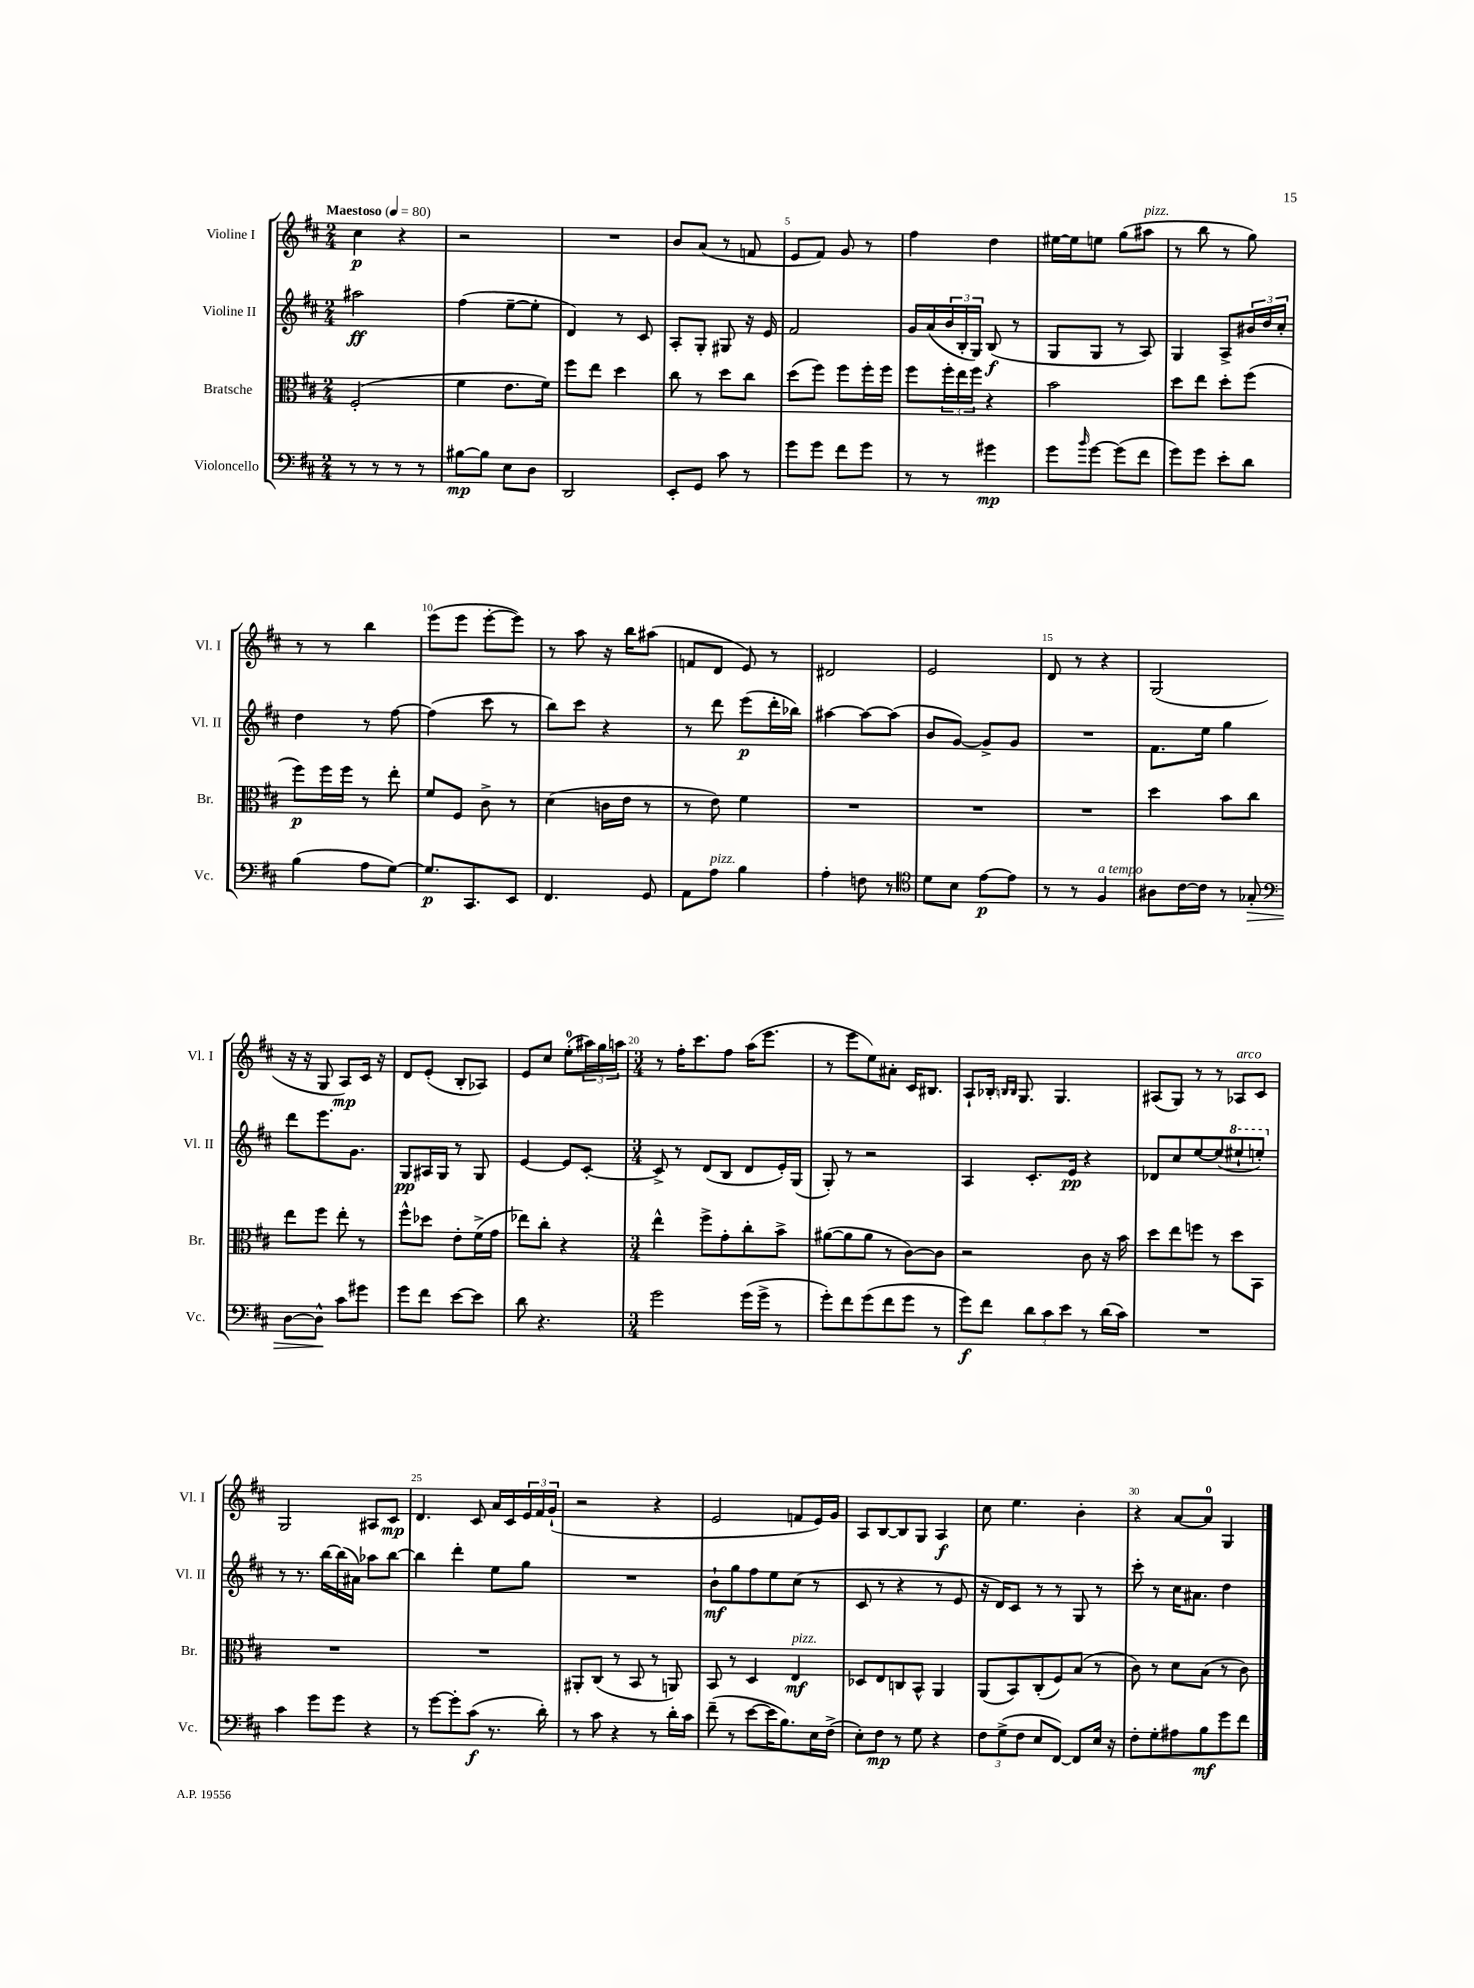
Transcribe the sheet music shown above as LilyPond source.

<<
\new StaffGroup <<
\new Staff = "s0" \with { instrumentName = "Violine I" shortInstrumentName = "Vl. I" } {
    \clef treble \key d \major \numericTimeSignature \time 2/4 \tempo "Maestoso" 4 = 80
    cis''4\p r4 |
    r2 |
    R2 |
    b'8 a'8( r8 f'8 |
    e'8 fis'8) g'8 r8 |
    fis''4 d''4 |
    eis''16~ eis''16 e''8 g''8( ais''8^\markup { \italic "pizz." } |
    r8 b''8 r8 g''8) |
    r8 r8 b''4 |
    e'''8( e'''8 e'''8~-. e'''8) |
    r8 a''8 r16 b''16 ais''8( |
    f'8 d'8 e'8) r8 |
    dis'2 |
    e'2 |
    d'8 r8 r4 |
    g2( |
    r16 r16 g8 a8\mp) cis'16 r16 |
    d'8 e'8-.( b8-. aes8) |
    e'8 cis''8 e''8-0-.( \tuplet 3/2 { ais''16) g''16 a''16 } |
    \numericTimeSignature \time 3/4 r8 fis''16-. cis'''8. fis''8 a''16( e'''8. |
    r8 e'''8 e''8) ais'8-. cis'16 bis8. |
    a8-! bes16-. \grace { b16 b16 } g8. g4. |
    ais8( g8) r8 r8 aes8^\markup { \italic "arco" } cis'8 |
    g2 ais8 cis'8\mp |
    d'4. cis'8 a'16 cis'16 \tuplet 3/2 { e'16 fis'16 g'16-!( } |
    r2 r4 |
    e'2 f'8 e'16) g'16 |
    a8 b8~ b8 g8 a4\f |
    cis''8 e''4. b'4-. |
    r4 a'8~ a'8-0 g4 \bar "|." |
}
\new Staff = "s1" \with { instrumentName = "Violine II" shortInstrumentName = "Vl. II" } {
    \clef treble \key d \major \numericTimeSignature \time 2/4
    ais''2\ff |
    fis''4( e''8~-- e''8-. |
    d'4) r8 cis'8 |
    a8-. g8-. gis8 r16 e'16 |
    fis'2 |
    g'16 a'16( \tuplet 3/2 { b'16 b16-. g16) } b8\f( r8 |
    g8 g8 r8 a8) |
    g4 a8-> \tuplet 3/2 { bis'16 d''16 cis''16-. } |
    d''4 r8 fis''8~ |
    fis''4( cis'''8 r8 |
    b''8) cis'''8 r4 |
    r8 d'''8 e'''8\p( d'''16-. bes''16) |
    ais''4~ ais''8~ ais''8( |
    b'8 g'8~) g'8-> g'8 |
    R2 |
    fis'8. e''16 g''4 |
    d'''8 e'''8. g'8. |
    g8\pp ais16 g16 r8 g8 |
    e'4~ e'8 cis'8~-. |
    \numericTimeSignature \time 3/4 cis'8-> r8 d'8( b8 d'8 e'16-.) g16( |
    g8-.) r8 r2 |
    a4 cis'8.-. e'16\pp r4 |
    des'8 cis''8 e''8~ e''8( \ottava #1 eis'''8-! e'''8-.) \ottava #0 |
    r8 r8. b''16~ b''16( ais'16) aes''8 b''8~ |
    b''4 d'''4-. e''8 g''8 |
    R2. |
    b'8-!\mf g''8 fis''8 e''8 cis''8( r8 |
    cis'8 r8 r4 r8 e'8 |
    r16 d'16) cis'8 r8 r8 g8 r8 |
    cis'''8-. r8 cis''16 ais'8. d''4 \bar "|." |
}
\new Staff = "s2" \with { instrumentName = "Bratsche" shortInstrumentName = "Br." } {
    \clef alto \key d \major \numericTimeSignature \time 2/4
    fis2-.( |
    fis'4 e'8. fis'16) |
    fis''8 e''8 d''4 |
    cis''8 r8 d''8 cis''8 |
    d''8( fis''8) fis''8 fis''16-. fis''16 |
    fis''8 \tuplet 3/2 { fis''16-. e''16 fis''16 } r4 |
    b'2 |
    d''8 e''8 d''8-. fis''8( |
    fis''8\p) fis''16 fis''16 r8 e''8-. |
    fis'8 fis8 cis'8-> r8 |
    d'4( c'16 e'16 r8 |
    r8 e'8) fis'4 |
    R2 |
    R2 |
    R2 |
    d''4 b'8 cis''8 |
    e''8 fis''8 e''8-. r8 |
    fis''8-^ des''8 e'8-. fis'16->( g'16 |
    ees''8) cis''8-. r4 |
    \numericTimeSignature \time 3/4 e''4-^ fis''8-> g'8-. cis''8-. b'8-> |
    ais'8~( ais'8 ais'8 r8 cis'8~) cis'8 |
    r2 cis'8 r16 b'16 |
    d''8 e''8 f''8 r8 d''8 b,8 |
    R2. |
    R2. |
    ais,8-. cis8( r8 b,8 r8 a,8) |
    b,8 r8 d4 e4\mf^\markup { \italic "pizz." } |
    des8 e8 c8 b,8-^ a,4 |
    a,8( b,8) cis8-.( fis8) b8( r8 |
    cis'8) r8 d'8 b8( r8 cis'8) \bar "|." |
}
\new Staff = "s3" \with { instrumentName = "Violoncello" shortInstrumentName = "Vc." } {
    \clef bass \key d \major \numericTimeSignature \time 2/4
    r8 r8 r8 r8 |
    bis8~\mp bis8 e8 d8 |
    d,2 |
    e,8-. g,8 cis'8 r8 |
    g'8 g'8 fis'8 g'8 |
    r8 r8 gis'4\mp |
    g'8 \grace { b'16 } g'8~ g'8( fis'8 |
    g'8) g'8 e'8-. d'8 |
    b4( a8 g8~) |
    g8.\p cis,8. e,8 |
    fis,4. g,8 |
    a,8 a8^\markup { \italic "pizz." } b4 |
    a4-. f8 r8 |
    \clef tenor d'8 b8 e'8~\p e'8 |
    r8 r8 fis4^\markup { \italic "a tempo" } |
    ais8 cis'16~ cis'16 r8 ges8-.\> |
    \clef bass d8~ d8-^\! cis'8 gis'8 |
    g'8 fis'8 e'8~ e'8 |
    d'8 r4. |
    \numericTimeSignature \time 3/4 g'2 g'16( g'16-> r8 |
    g'8-.) fis'8 g'8( fis'8 g'8 r8 |
    g'8\f) fis'8 \tuplet 3/2 { d'8 cis'8 e'8 } r8 d'16( cis'16) |
    R2. |
    cis'4 g'8 g'8 r4 |
    r8 g'8~ g'8-. cis'8\f( r8. d'16-.) |
    r8 cis'8 r4 r8 d'16-. cis'16 |
    fis'8--( r8 e'8~ e'16 b8.) e16 fis16->( |
    e8-.) fis8\mp r8 g8 r4 |
    \tuplet 3/2 { fis8 g8->( fis8 } e8 fis,8~) fis,8 e16 r16 |
    fis8-. g8-. ais8 b8\mf g'8 fis'8 \bar "|." |
}
>>
>>
\layout { \context { \Score \override BarNumber.break-visibility = ##(#f #t #t) barNumberVisibility = #(every-nth-bar-number-visible 5) } }
